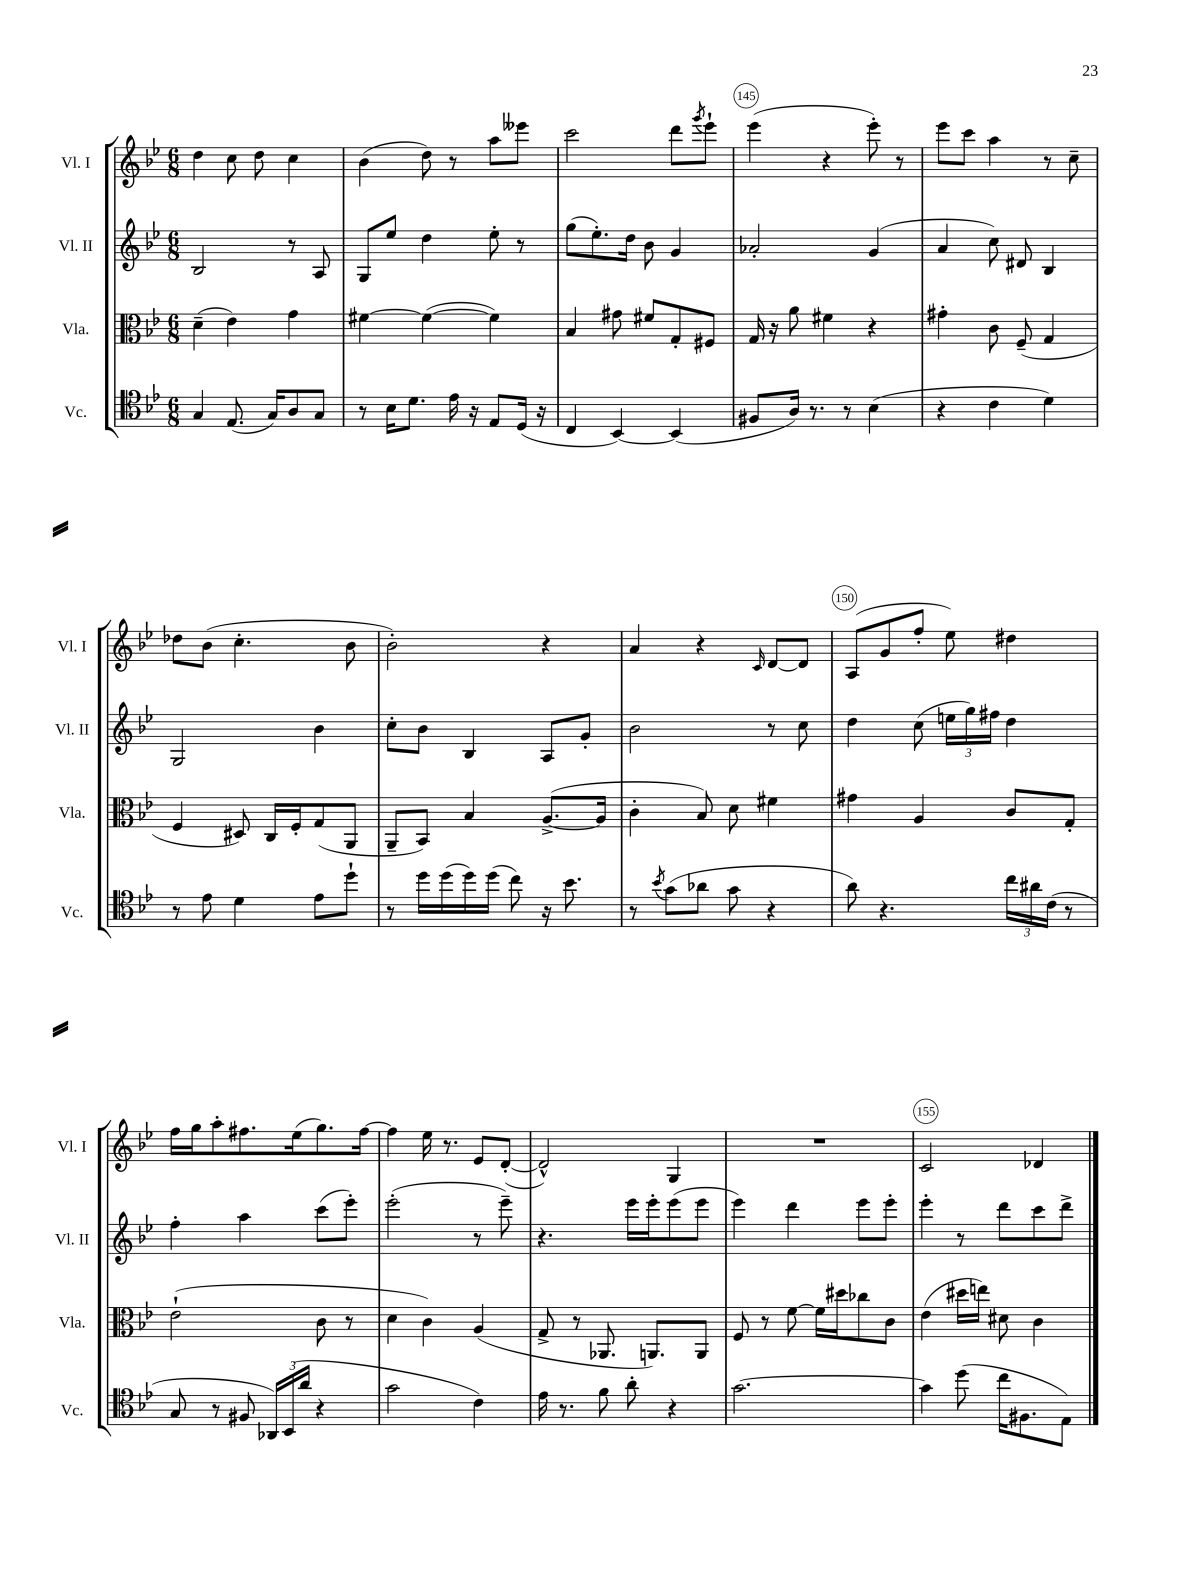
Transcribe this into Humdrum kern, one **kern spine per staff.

**kern	**kern	**kern	**kern
*part4	*part3	*part2	*part1
*staff4	*staff3	*staff2	*staff1
*I"Vc.	*I"Vla.	*I"Vl. II	*I"Vl. I
*I'Vc.	*I'Vla.	*I'Vl. II	*I'Vl. I
*clefC4	*clefC3	*clefG2	*clefG2
*k[b-e-]	*k[b-e-]	*k[b-e-]	*k[b-e-]
*M6/8	*M6/8	*M6/8	*M6/8
=142	=142	=142	=142
4G/	(4d~\	2B-/	4dd\
(8.E-/	4e-\)	.	8cc\
.	.	.	8dd\
16G/KL)	.	.	.
8A/	4g\	8r	4cc\
8G/J	.	8A/	.
=143	=143	=143	=143
8r	[4f#X\	8G/L	(4b-\
16B-\KL	.	8ee-/J	.
8.d\J	.	.	.
.	(4f#\_	4dd\	8dd\)
16e-\	.	.	8r
16r	.	.	.
8E-/L	4f#\])	8ee-'\	8aa\L
(16D/Jk	.	8r	8eee--X\J
16r	.	.	.
=144	=144	=144	=144
4C/	4B-/	(8gg\L	2ccc\
.	.	8.ee-'\)	.
[4BB-/)	8g#X\	.	.
.	.	16dd\Jk	.
.	8f#X/L	8b-\	.
(4BB-/]	8G'/	4g/	8ddd\L
.	.	.	8qggg/
.	8F#X/J	.	8eee-`\J
=145	=145	=145	=145
8F#X/L	16G/	2a-X'/	(4eee-\
.	16r	.	.
16A/Jk)	8a\	.	.
8.r	.	.	.
.	4f#X\	.	4r
8r	.	.	.
(4B-\	4r	(4g/	8eee-'\)
.	.	.	8r
=146	=146	=146	=146
4r	4g#X'\	4a/	8eee-\L
.	.	.	8ccc\J
4c\	8c\	8cc\)	4aa\
.	(8F~/	8d#X/	.
4d\)	4G/	4B-/	8r
.	.	.	8cc~\
!!LO:LB:g=z
=147	=147	=147	=147
8r	4F/	2G/	8dd-X\L
8e-\	.	.	(8b-\J
4d\	8D#X/)	.	4.cc'\
.	16C/LL	.	.
.	16F'/J	.	.
8e-\L	(8G/	4b-\	.
8dd`\J	8AA/J	.	8b-\
=148	=148	=148	=148
8r	8AA~/L	8cc'\L	2b-'\)
16dd\LL	8BB-/J)	8b-\J	.
(16dd\	.	.	.
16dd\)	4B-/	4B-/	.
(16dd\JJ	.	.	.
8cc\)	.	.	.
16r	([8.A^/L	8A/L	4r
8.b-\	.	.	.
.	.	8g'/J	.
.	16A/Jk]	.	.
=149	=149	=149	=149
8r	4c'\	2b-\	4a/
8qb-/	.	.	.
(8g\L	.	.	.
8a-X\J	8B-/)	.	4r
8g\	8d\	.	.
.	.	.	16qqc/
4r	4f#X\	8r	[8d/L
.	.	8cc\	8d/J]
=150	=150	=150	=150
8a\)	4g#X\	4dd\	(8A/L
4.r	.	.	8g/
.	4A/	(8cc\	8ff'/J
.	.	24een\LL	8ee-\)
.	.	24gg\)	.
.	.	24ff#X\JJ	.
24cc\LL	8c/L	4dd\	4dd#X\
24a#X\	.	.	.
(24c\JJ	.	.	.
8r	8G'/J	.	.
!!LO:LB:g=z
=151	=151	=151	=151
8G/	(2e-`\	4ff'\	16ff\LL
.	.	.	16gg\J
8r	.	.	8aa'\
8F#X/	.	4aa\	8.ff#X\
24AA-X/LL)	.	.	.
(24BB-/	.	.	.
.	.	.	(16ee-\k
24a/JJ	.	.	.
4r	8c\	(8ccc\L	8.gg\)
.	8r	8eee-'\J)	.
.	.	.	[16ff#\Jk
=152	=152	=152	=152
2g\	4d\	(2eee-'\	4ff#\]
.	4c\)	.	16ee-\
.	.	.	8.r
4c\)	(4A/	8r	8e-/L
.	.	8eee-~\)	([8d'/J
=153	=153	=153	=153
16e-\	8G^/	4.r	2d^^/])
8.r	.	.	.
.	8r	.	.
8f\	8.AA-X/	.	.
8a'\	.	16eee-\LL	.
.	8.AAn/L)	16eee-'\J	.
4r	.	(8eee-\	4G/
.	8AA/J	8eee-\J	.
=154	=154	=154	=154
[2.g\	8F/	4eee-\)	2.r
.	8r	.	.
.	[8f\	4ddd\	.
.	16f\LL]	.	.
.	16dd#X\J	.	.
.	8cc-X\	8eee-\L	.
.	8c\J	8eee-'\J	.
=155	=155	=155	=155
4g\]	(4e-\	4eee-'\	2c/
(8dd\	16dd#X\LL	8r	.
.	16een\JJ)	.	.
16cc\KL	8d#X\	8ddd\L	.
8.F#X\	.	.	.
.	4c\	8ccc\	4d-X/
8E-\J)	.	8ddd^\J	.
==	==	==	==
*-	*-	*-	*-
